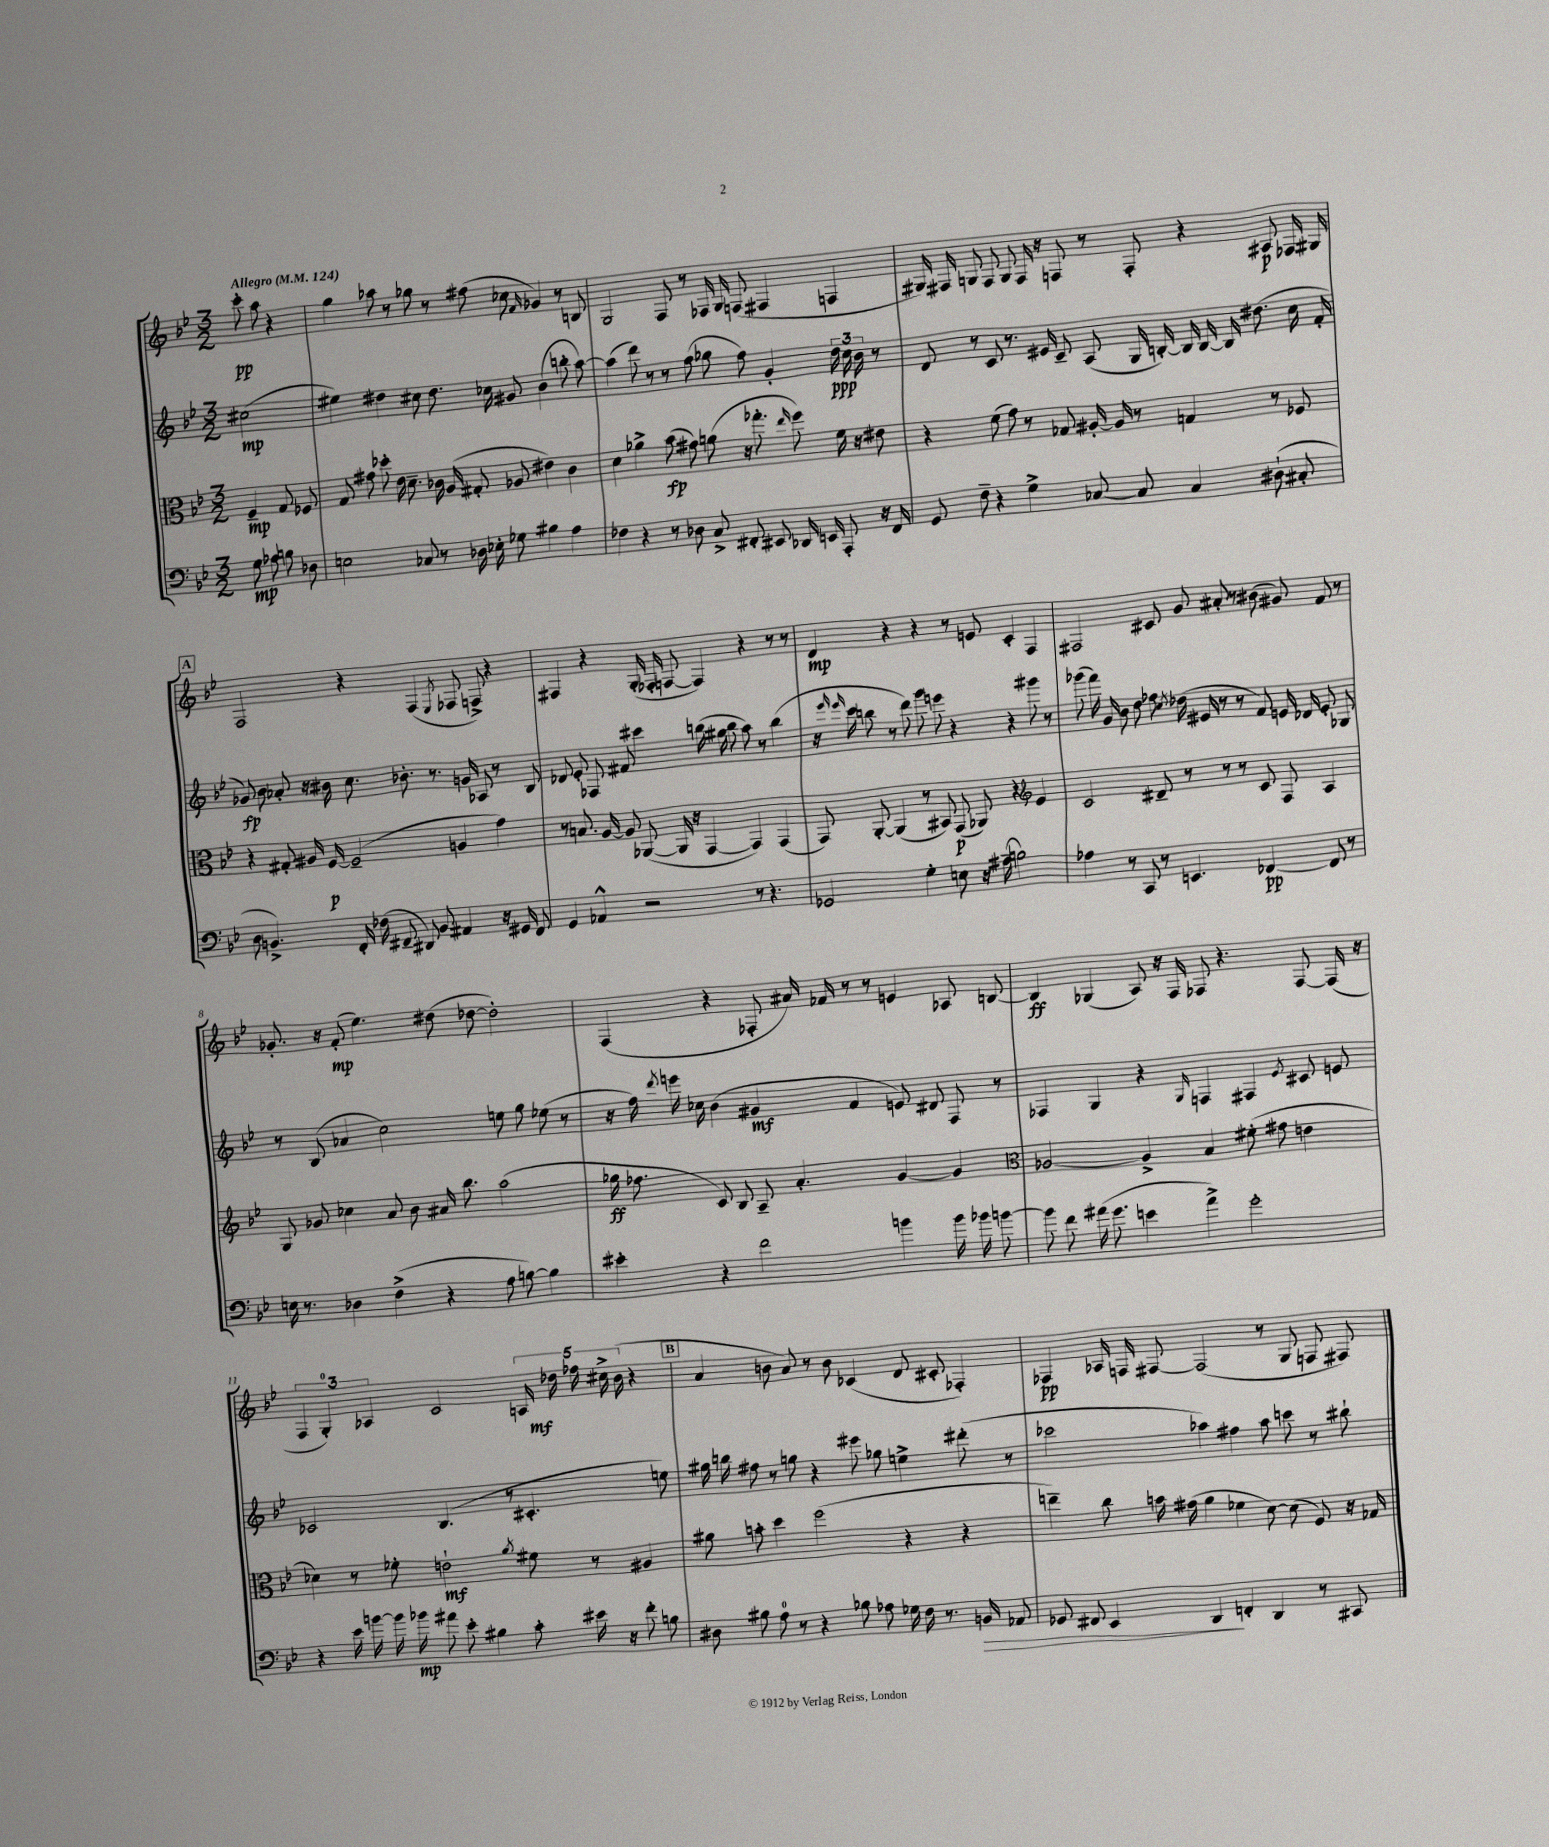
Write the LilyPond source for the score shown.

<<
\new StaffGroup <<
\new Staff = "s0" {
    \clef treble \key bes \major \numericTimeSignature \time 3/2 \partial 2 \tempo "Allegro" 4 = 124
    \autoBeamOff c'''8-.\pp a''8 r4 |
    g''4 aes''8 r8 ges''8 r8 fis''8( ces''8 \grace { f'16 } ges'4) r8 b8 |
    g2 f8 r8 fes16 g16 f8( fis4 f4 |
    gis16) fis16 g8 fis8 g8 fis16 r16 f8 r8 f8-. r4 ais8\p fes16 gis16 |
    \mark \markup { \box "A" } f2 r4 f4( \acciaccatura { ees8 } fes8 f8->) r4 |
    fis4 r4 g16-.( fes16-. f8~ f4) r4 r8 r8 |
    d'4\mp r4 r4 r8 e'8 c'4-. f4 |
    fis2 cis'8 g'8 ais'8-. r8 bis'8( gis'8) f'8 r8 |
    ges'8.-. r16 f'8-.\mp( ees''4.) dis''8( des''8~ des''2-.) |
    f4( r4 fes8-. ais'16) fes'16 r8 r8 e'4 aes8 b8~ |
    b4\ff ges4( a8) r16 f16 fes8 r4. fes8~ fes16( r16 |
    \tuplet 3/2 { f4 g4-0-.) aes4 } c'2 \tuplet 5/4 { a16 des''16\mf fes''16 cis''16-> bes'16( } r4 |
    \mark \markup { \box "B" } a'4 b'8 a'8) r8 b'8 ces'4( d'8 cis'8-. fes4-.) |
    fes4\pp aes16 f16 fis8~ fis2( r8 g8 f8 fis8) \bar "|." |
}
\new Staff = "s1" {
    \clef treble \key bes \major \numericTimeSignature \time 3/2 \partial 2
    \autoBeamOff cis''2\mp( |
    eis''4) dis''4 cis''8 dis''8. ces''16 gis'8 bes'4( b''8-. a''8~) |
    a''4( d'''8) r8 r8 f''8( ges''8 f''8) g'4-. \tuplet 3/2 { d''16\ppp c''16 bes'16 } r8 |
    d'8 r8 c'8 r8. eis'16 c'8-- a8( g16 b16~-.) b16 b16~ b16 dis''8.( c''16 f'16-. |
    \mark \markup { \box "A" } ges'8\fp) bes'8 aes'8-. r16 bis'16 c''8. bes'8.-. r8. g'16 aes8 r8 bes8 |
    des'8 ees'8-. fes8 fis'8 cis'''4 b''16( gis''16 b''8 a''8) r8 b''4( |
    r16 \grace { ees'''16 ees'''16 } c'''16 b''8 r8 d'''8) g'''8 e'''8 r4 r4 gis'''8 r8 |
    ges'''8( f'''16) g'16 bes'8 d''8 fes''8 \acciaccatura { c''8 } des''16( eis'16 r8 r8 f'8) e'16 des'16 e'8-. ges8 |
    r8 bes8( aes'4 c''2) e''8 g''8 ees''8( r8 |
    r16 f''16) \acciaccatura { d'''8 } e'''16 ces''16 bes'4( gis'4\mf f'4 e'8) dis'8 f8 r8 |
    fes4 g4 r4 \grace { g16 } f4 fis4 \acciaccatura { ees'8 } cis'8 e'8 |
    ces'2 bes4.( r8 cis'4.-. e''8) |
    \mark \markup { \box "B" } gis''16 b''16 fis''8 r8 g''8 r4 eis'''8 ges''8 e''4-> dis'''8-.( r8 |
    ces'''2 aes''4) fis''4 aes''8 c'''8 r8 bis''8-! \bar "|." |
}
\new Staff = "s2" {
    \clef alto \key bes \major \numericTimeSignature \time 3/2 \partial 2
    \autoBeamOff f4--\mp g8 fes8 |
    g8 gis'8 des''8-. ees'16 d'8.-- ces'16 a16( gis8-. aes8 eis'4) ces'4 |
    d'4 aes'4-> bes'8\fp( gis'8) a'8( r16 ges''8.-. \grace { ees''16 } f''8) f'16 r16 eis'8 |
    r4 f'8( g'8) r8 ges8 ais16~-. ais16 r8 g4 r8 fes8 |
    \mark \markup { \box "A" } r4 gis8-. ais16 f16~\p f2--( a4 g'4) |
    r8 b8. a16~ a8 aes,8~( aes,16 r16 g,4~ g,4) g,4( |
    g,8) a,8~-. a,4( r8 bis,8) g,8\p( aes,8) r4 \clef treble ees'4 |
    c'2 dis'8-- r8 r8 r8 c'8 f8 a4 |
    g8 ges'8 ces''4 a'8 bes'8 ais'16 bes''8. a''2( |
    ges''16\ff fes''8. c'8) bes8 a8-- a'4.-. g'4~ g'4 |
    \clef alto aes2~ aes4-> bes4 fis'8-.( gis'8 e'4 |
    des'4) r8 fes'8-. e'2-!\mf \acciaccatura { a'8 } fis'8 r8 ais4 |
    \mark \markup { \box "B" } ais'8 b'8-. d''4 f''2( r4 r4 |
    e''4--) c''8 b'16 gis'16( a'4 fes'4 d'8~) d'8( f8) r16 ges16 \bar "|." |
}
\new Staff = "s3" {
    \clef bass \key bes \major \numericTimeSignature \time 3/2 \partial 2
    \autoBeamOff g8\mp aes8 b8 des8 |
    e2 ces8 r8 des16 ees16-. ges8 bis4 a4 |
    fes4 r4 r8 des8 c8-> fis,8-. eis,8 des,16 e,16 a,,8-. r16 fis,16 |
    g,8 f8-- r4 g4-> ces8~ ces8 ces4 dis8-!( cis8-. |
    \mark \markup { \box "A" } d8 b,4.->) f,16-. fes16( fis,8-- dis,8) b,8 ais,4 r16 gis,16 fis,8 |
    g,4 aes,4-^ r2 r8 r4. |
    ges,2 g4-. e8 r16 ais16--( b2) |
    aes4 r8 c,8 r8 e,4. fes,4~\pp fes,8 r8 |
    e16 r8. des4 f4->( r4 a8 b8~) b4 |
    eis'4-. r4 f'2 b'4 b'16 bes'16 b'8~ |
    b'8 f'8 ais'16( g'8. e'4 ais'4->) g'2-. |
    r4 ees'16 b'16~ b'16 bes'16\mp ais'8 ees'8-. bis4 c'8-. eis'16 r16 f'8-. b8 |
    \mark \markup { \box "B" } dis8 bis8 a8-0 r8 r4 bes8 aes8 ges16 f16 r8. b,16\> aes,8 |
    ges,8 fis,8 ees,4 d,4\! f,4-. d,4 r8 cis,8 \bar "|." |
}
>>
>>
